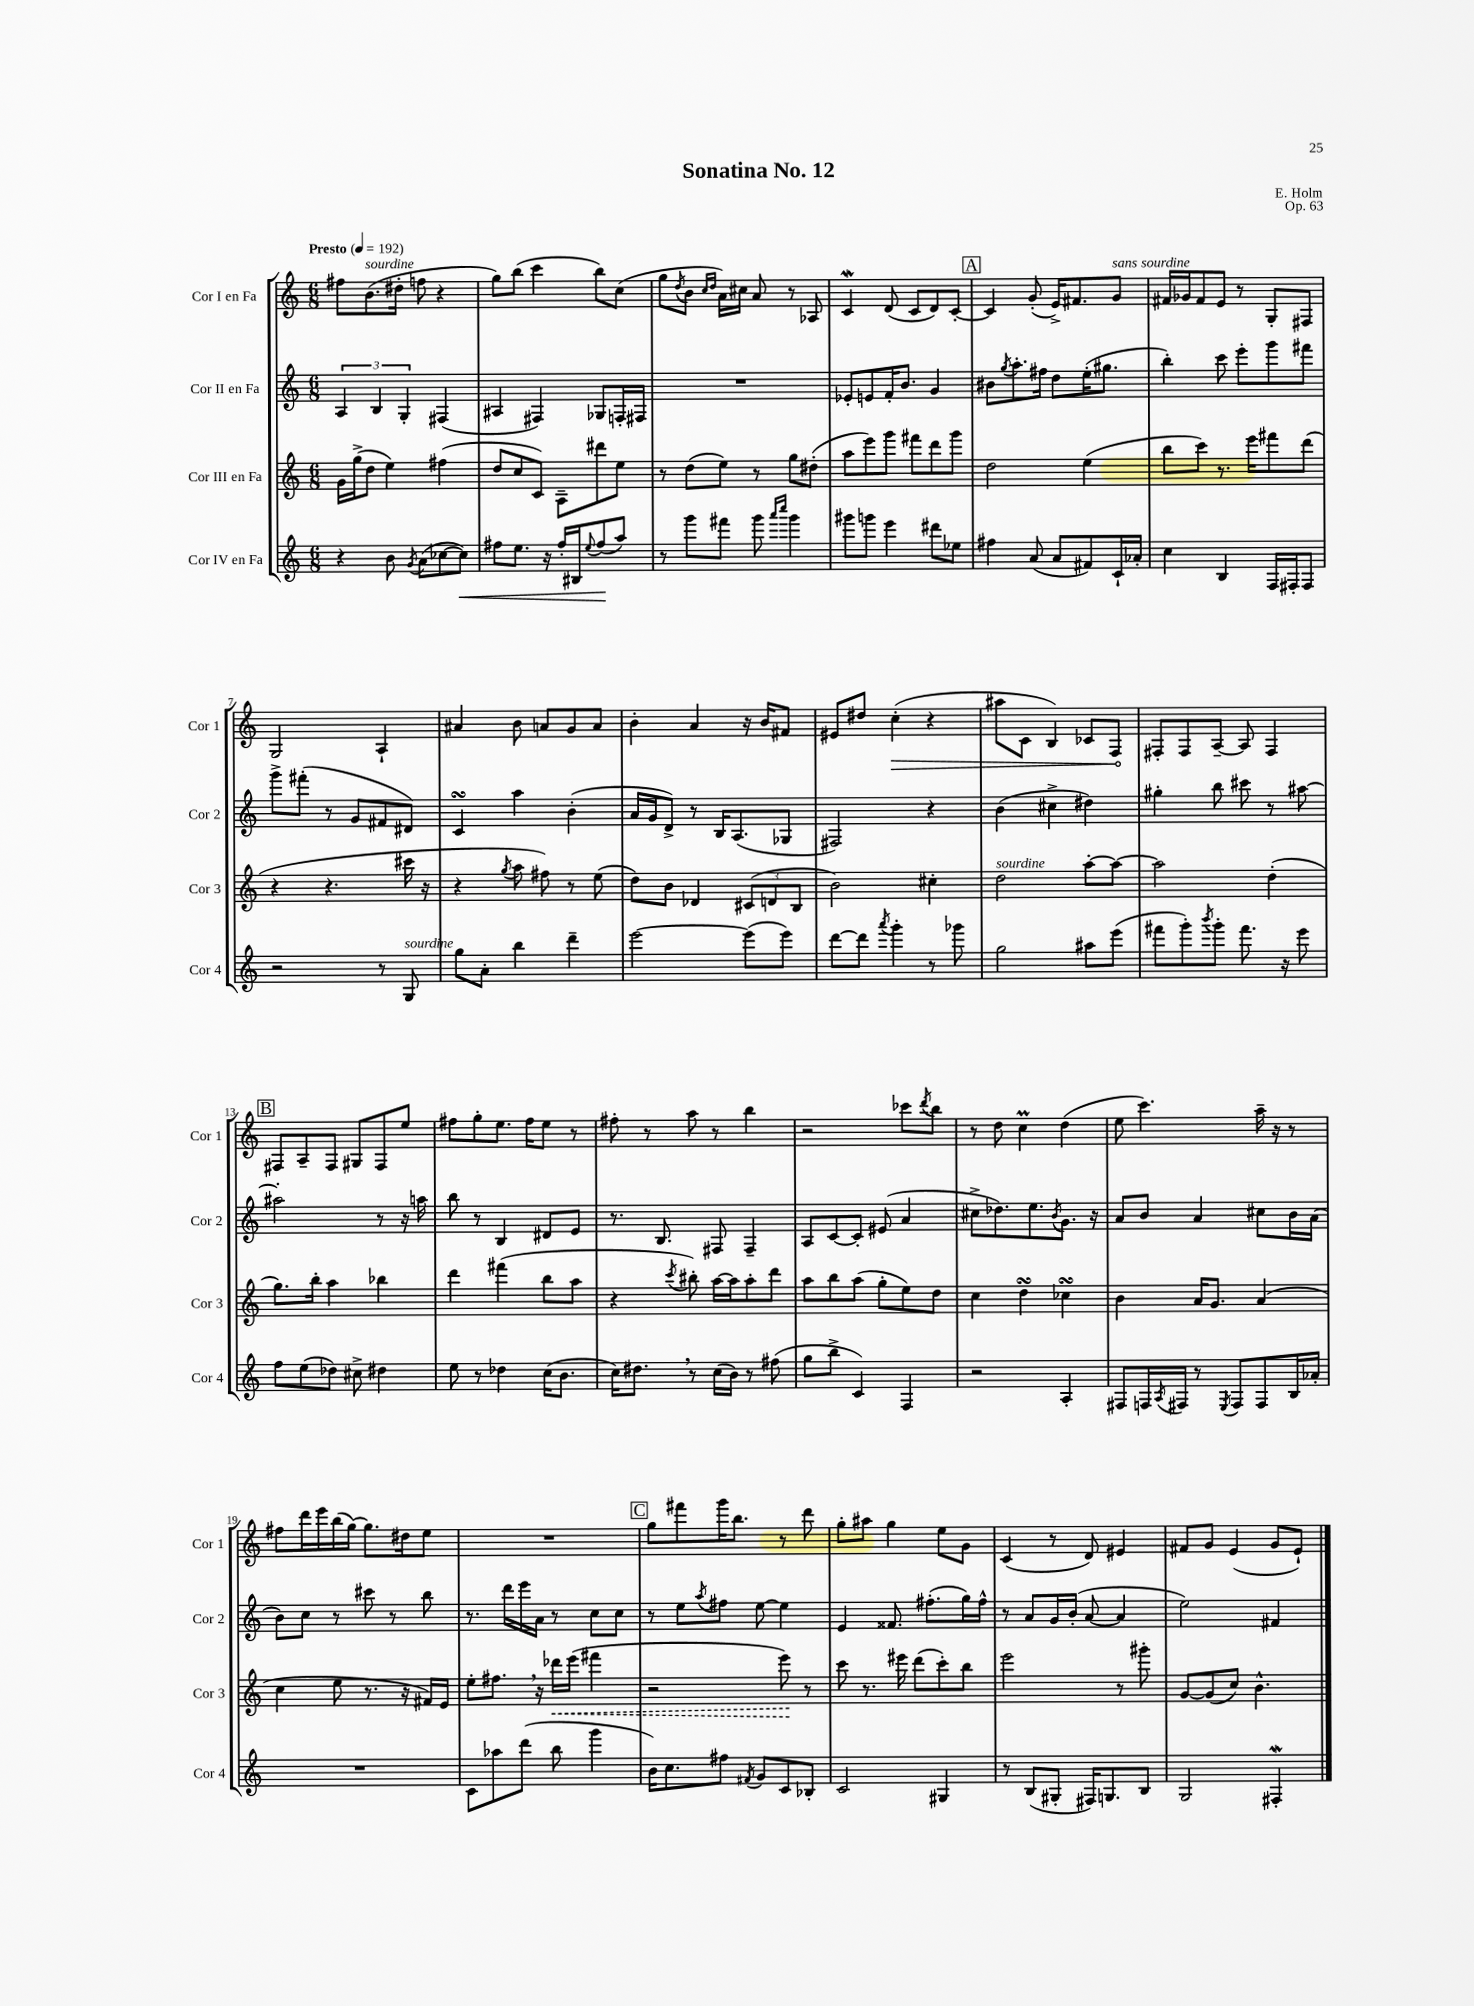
\header { title = "Sonatina No. 12" composer = "E. Holm" opus = "Op. 63" }
<<
\new StaffGroup <<
\new Staff = "s0" \with { instrumentName = "Cor I en Fa" shortInstrumentName = "Cor 1" } {
    \clef treble \key c \major \numericTimeSignature \time 6/8 \tempo "Presto" 4 = 192
    fis''8 b'8.^\markup { \italic "sourdine" }( dis''16-. f''8 r4 |
    g''8) b''8( c'''4 b''8) c''8( |
    g''8 \acciaccatura { d''8 } b'8 \grace { c''16 d''16 } a'16) cis''16 a'8 r8 aes8 |
    c'4\mordent d'8( c'8 d'8) c'8~-. |
    \mark \markup { \box "A" } c'4 g'8-.( e'16->) fis'8. g'8^\markup { \italic "sans sourdine" } |
    fis'16 ges'16 fis'8 e'8 r8 g8-. fis8 |
    g2 a4-! |
    ais'4 b'8 a'8 g'8 a'8 |
    b'4-. a'4 r16 b'16 fis'8 |
    eis'8 dis''8 \once \override Hairpin.circled-tip = ##t c''4-.\>( r4 |
    ais''8 c'8 b4) ces'8 f8\! |
    fis8-. fis8 a8~-- a8 fis4 |
    \mark \markup { \box "B" } fis8 a8-- fis8 gis8 fis8 e''8 |
    fis''8 g''8-. e''8. fis''16 e''8 r8 |
    fis''8-. r8 a''8 r8 b''4 |
    r2 ces'''8 \acciaccatura { d'''8 } b''8 |
    r8 d''8 c''4\prall d''4( |
    e''8 c'''4.) a''16-- r16 r8 |
    fis''8 d'''16 e'''16 b''16( g''16~) g''8. dis''16 e''8 |
    R2. |
    \mark \markup { \box "C" } g''8 fis'''8 g'''16 b''8. r8 d'''8 |
    g''8-. ais''8 g''4 e''8 g'8 |
    c'4( r8 d'8) eis'4 |
    fis'8 g'8 e'4( g'8 e'8-!) \bar "|." |
}
\new Staff = "s1" \with { instrumentName = "Cor II en Fa" shortInstrumentName = "Cor 2" } {
    \clef treble \key c \major \numericTimeSignature \time 6/8
    \tuplet 3/2 { a4 b4 g4-. } fis4( |
    ais4 fis4) ges8 f16-. fis16 |
    R2. |
    ees'8-. e'8 f'16-. b'8. g'4 |
    \mark \markup { \box "A" } bis'8 \acciaccatura { g''8 } a''8.-. fis''16 d''8 e''16-.( gis''8. |
    b''4-.) c'''8 e'''8-. g'''8 fis'''8 |
    g'''8-> fis'''8-.( r8 g'8 fis'8 dis'8) |
    c'4\turn a''4 b'4-.( |
    a'16 g'16 d'8->) r8 b16 a8.( ges8 |
    fis2) r4 |
    b'4( cis''4-> dis''4) |
    gis''4-. b''8 cis'''8 r8 ais''8~ |
    \mark \markup { \box "B" } ais''2-. r8 r16 a''16 |
    b''8 r8 b4 dis'8 e'8 |
    r8. b8. fis8 fis4-- |
    a8 c'8~ c'8-. eis'8( a'4 |
    cis''8-> des''8.) e''8. \acciaccatura { b'8 } g'8. r16 |
    a'8 b'8 a'4 cis''8 b'16 a'16( |
    b'8) c''8 r8 cis'''8 r8 b''8 |
    r8. d'''16 e'''16 a'16 r8 c''8 c''8 |
    \mark \markup { \box "C" } r8 e''8 \acciaccatura { a''8 } fis''8 e''8~ e''4 |
    e'4 fisis'8. fis''8.-.( g''16) fis''16-^ |
    r8 a'8 g'16 b'16-.( a'8~ a'4 |
    e''2) fis'4 \bar "|." |
}
\new Staff = "s2" \with { instrumentName = "Cor III en Fa" shortInstrumentName = "Cor 3" } {
    \clef treble \key c \major \numericTimeSignature \time 6/8
    g'16 g''16->( d''8 e''4) fis''4( |
    d''8 c''8 c'8) a8-- dis'''8 e''8 |
    r8 d''8( e''8) r8 g''8 dis''8-.( |
    a''8 e'''8) g'''8 fis'''8 d'''8 g'''8 |
    \mark \markup { \box "A" } d''2 e''4( |
    b''8 c'''8) r8. e'''16 fis'''8 d'''8( |
    r4 r4. cis'''16 r16 |
    r4 \acciaccatura { g''8 } a''8 fis''8) r8 e''8( |
    d''8) b'8 des'4 \tuplet 3/2 { cis'8( d'8 b8 } |
    b'2) cis''4-. |
    d''2^\markup { \italic "sourdine" } a''8~-. a''8~ |
    a''2 d''4-.( |
    \mark \markup { \box "B" } g''8.) b''16-. a''4 bes''4 |
    d'''4 fis'''4( b''8 a''8 |
    r4 \acciaccatura { c'''8 } bis''8-.) a''16~ a''16 a''8-. d'''8 |
    a''8 b''8 a''8( g''8-. e''8) d''8 |
    c''4 d''4\turn ces''4\turn |
    b'4 a'16 g'8. a'4( |
    c''4 e''8 r8. r16 fis'16) e'16 |
    e''8-. fis''8. \breathe r16 \once \override Hairpin.style = #'dashed-line des'''16\< e'''16( fis'''4 |
    \mark \markup { \box "C" } r2 e'''8\!) r8 |
    c'''8 r8. eis'''16 d'''8( c'''8-.) b''8 |
    e'''2 r8 gis'''8-. |
    g'8~ g'8( c''8) b'4.-^ \bar "|." |
}
\new Staff = "s3" \with { instrumentName = "Cor IV en Fa" shortInstrumentName = "Cor 4" } {
    \clef treble \key c \major \numericTimeSignature \time 6/8
    r4 b'8 \acciaccatura { g'8 } a'8( ces''8~ ces''8\<) |
    fis''8 e''8. r16 fis''16-. bis16 \appoggiatura { e''8 } fis''8\!( a''8) |
    r8 g'''8 fis'''8 g'''8 \grace { a'''16 c''''16 } g'''4 |
    gis'''8 g'''8 e'''4 dis'''8 ees''8 |
    \mark \markup { \box "A" } fis''4 a'8( a'8 fis'8) c'16-! aes'16-. |
    c''4 b4 f16 fis16-. fis8 |
    r2 r8 g8^\markup { \italic "sourdine" } |
    g''8 a'8-. b''4 d'''4-- |
    e'''2~ e'''8( e'''8) |
    d'''8~ d'''8 \acciaccatura { a'''8 } g'''4-. r8 ges'''8 |
    g''2 ais''8 e'''8( |
    fis'''8 g'''8-.) \acciaccatura { b'''8 } g'''8-. fis'''8. r16 e'''8 |
    \mark \markup { \box "B" } f''8 e''8( des''8) cis''8-> dis''4 |
    e''8 r8 des''4 c''16( b'8. |
    c''16) dis''8. \breathe r8 c''16( b'16) r8 fis''8( |
    g''8 b''8-> c'4) f4 |
    r2 a4-. |
    fis8 f16 \acciaccatura { a8 } fis16 r8 \acciaccatura { e8 } fis8 fis8 b16 aes'16-. |
    R2. |
    c'8 aes''8 d'''8( b''8 g'''4 |
    \mark \markup { \box "C" } b'16) c''8. fis''8 \acciaccatura { fis'8 } g'8 c'8 bes8-. |
    c'2 gis4 |
    r8 b8( gis8-. fis16) g8. b8 |
    g2 fis4-.\mordent \bar "|." |
}
>>
>>
